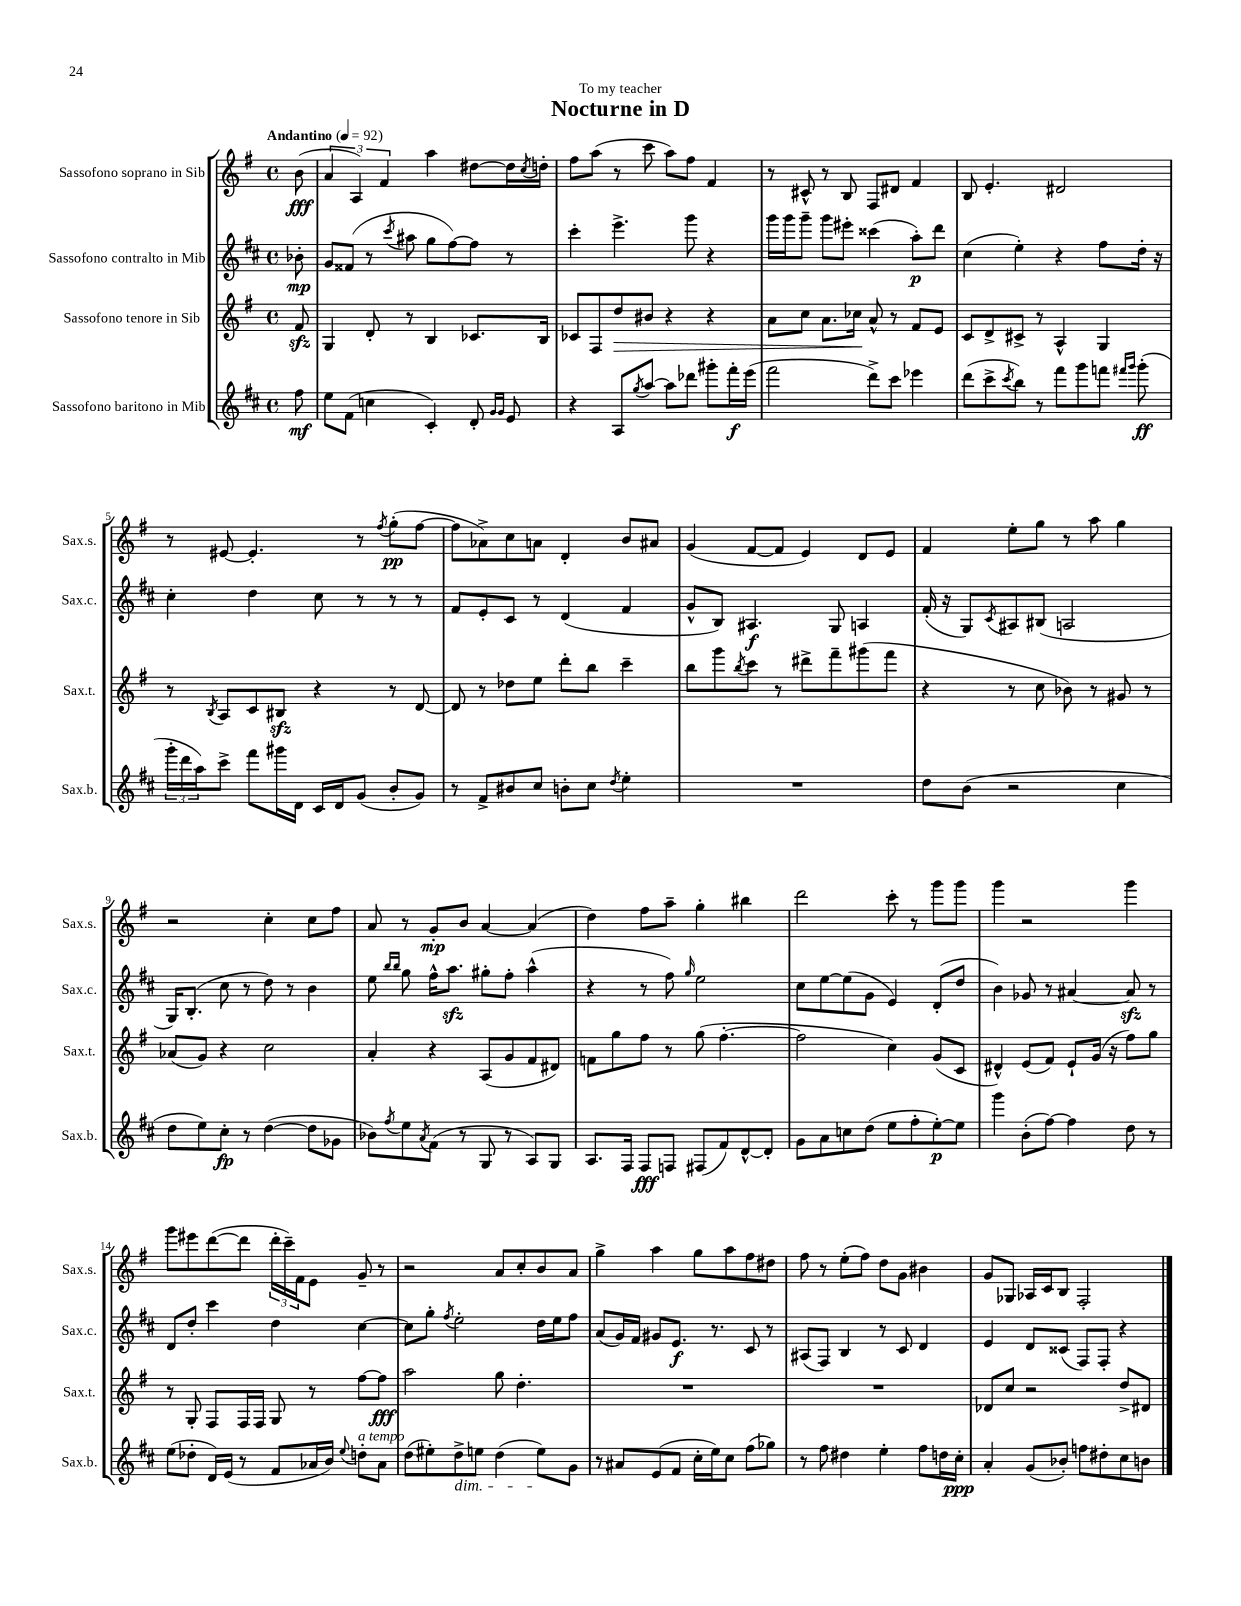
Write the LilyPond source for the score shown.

\header { title = "Nocturne in D" dedication = "To my teacher" }
<<
\new StaffGroup <<
\new Staff = "s0" \with { instrumentName = "Sassofono soprano in Sib" shortInstrumentName = "Sax.s." } {
    \clef treble \key g \major \defaultTimeSignature \time 4/4 \partial 8 \tempo "Andantino" 4 = 92
    b'8\fff( |
    \tuplet 3/2 { a'4 a4) fis'4 } a''4 dis''8~ dis''16 \acciaccatura { c''8 } d''16-. |
    fis''8 a''8( r8 c'''8 a''8) fis''8 fis'4 |
    r8 cis'8-^ r8 b8 fis8 dis'8 fis'4 |
    b8 e'4.-. dis'2 |
    r8 eis'8~ eis'4.-. r8 \acciaccatura { fis''8 } g''8-.\pp( fis''8~ |
    fis''8 aes'8->) c''8 a'8 d'4-. b'8 ais'8 |
    g'4( fis'8~ fis'8 e'4) d'8 e'8 |
    fis'4 e''8-. g''8 r8 a''8 g''4 |
    r2 c''4-. c''8 fis''8 |
    a'8 r8 g'8-.\mp b'8 a'4~ a'4( |
    d''4) fis''8 a''8-- g''4-. bis''4 |
    d'''2 c'''8-. r8 g'''8 g'''8 |
    g'''4 r2 g'''4 |
    g'''8 eis'''8 d'''8~( d'''8 \tuplet 3/2 { d'''16-. c'''16--) fis'16 } e'8 g'8-- r8 |
    r2 a'8 c''8-. b'8 a'8 |
    g''4-> a''4 g''8 a''8 fis''8 dis''8 |
    fis''8 r8 e''8-.( fis''8) d''8 g'8 bis'4 |
    g'8 ges8 aes16 c'16 b8 fis2-. \bar "|." |
}
\new Staff = "s1" \with { instrumentName = "Sassofono contralto in Mib" shortInstrumentName = "Sax.c." } {
    \clef treble \key d \major \defaultTimeSignature \time 4/4 \partial 8
    bes'8-.\mp |
    g'8 fisis'8( r8 \acciaccatura { cis'''8 } ais''8 g''8 fis''8~) fis''8 r8 |
    cis'''4-. e'''4.-> g'''8 r4 |
    g'''16 g'''16 g'''8-- g'''8 eis'''8-. cisis'''4( a''8-.\p) d'''8 |
    cis''4( e''4-.) r4 fis''8 d''16-. r16 |
    cis''4-. d''4 cis''8 r8 r8 r8 |
    fis'8 e'8-. cis'8 r8 d'4( fis'4 |
    g'8-^ b8) ais4.\f g8 a4 |
    fis'16-.( r16 g8) \acciaccatura { cis'8 } ais8 bis8( a2 |
    g16) b8.-.( cis''8 r8 d''8) r8 b'4 |
    e''8 \grace { b''16 b''16 } g''8 fis''16-^ a''8.\sfz gis''8-. fis''8-. a''4-^( |
    r4 r8 fis''8) \grace { g''16 } e''2 |
    cis''8 e''8~ e''8( g'8 e'4) d'8-.( d''8 |
    b'4) ges'8 r8 ais'4~ ais'8\sfz r8 |
    d'8 d''8-. cis'''4 d''4 cis''4~ |
    cis''8 g''8-. \acciaccatura { fis''8 } e''2-. d''16 e''16 fis''8 |
    a'8( g'16) fis'16 gis'8 e'8.\f r8. cis'8 r8 |
    ais8( fis8) b4 r8 cis'8 d'4 |
    e'4 d'8 cisis'8( fis8) fis8-. r4 \bar "|." |
}
\new Staff = "s2" \with { instrumentName = "Sassofono tenore in Sib" shortInstrumentName = "Sax.t." } {
    \clef treble \key g \major \defaultTimeSignature \time 4/4 \partial 8
    fis'8\sfz |
    g4 d'8-. r8 b4 ces'8. b16 |
    ces'8 fis8 d''8\> bis'8 r4 r4 |
    a'8 c''8 a'8. ces''16\! a'8-^ r8 fis'8 e'8 |
    c'8 d'8-> cis'8-> r8 a4-^ g4 |
    r8 \acciaccatura { b8 } a8 c'8 bis8\sfz r4 r8 d'8~ |
    d'8 r8 des''8 e''8 d'''8-. b''8 c'''4-- |
    b''8 g'''8 \acciaccatura { b''8 } c'''8 r8 dis'''8-> fis'''8-- gis'''8( fis'''8 |
    r4 r8 c''8 bes'8) r8 gis'8 r8 |
    aes'8( g'8) r4 c''2 |
    a'4-. r4 a8( g'8 fis'8 dis'8) |
    f'8 g''8 fis''8 r8 g''8( fis''4.~-. |
    fis''2 c''4) g'8( c'8 |
    dis'4-^) e'8( fis'8) e'8-! g'16( r16 fis''8) g''8 |
    r8 g8-. fis8 fis16 fis16 g8 r8 fis''8~ fis''8\fff |
    a''2 g''8 d''4.-. |
    R1 |
    R1 |
    des'8 c''8 r2 d''8-> dis'8 \bar "|." |
}
\new Staff = "s3" \with { instrumentName = "Sassofono baritono in Mib" shortInstrumentName = "Sax.b." } {
    \clef treble \key d \major \defaultTimeSignature \time 4/4 \partial 8
    fis''8\mf |
    e''8 fis'8( c''4 cis'4-.) d'8-. \grace { g'16 g'16 } e'8 |
    r4 a8 \acciaccatura { g''8 } a''8~ a''8 des'''8 gis'''8-. fis'''16-.\f e'''16( |
    fis'''2 d'''8->) cis'''8 ees'''4 |
    d'''8( cis'''8-> \acciaccatura { cis'''8 } b''8) r8 fis'''8 g'''8 f'''8 \grace { fis'''16 g'''16 } g'''8-.\ff( |
    \tuplet 3/2 { g'''16-. d'''16 a''16) } cis'''8-> fis'''8 gis'''16 d'16 cis'16 d'16 g'8( b'8-. g'8) |
    r8 fis'8-> bis'8 cis''8 b'8-. cis''8 \acciaccatura { d''8 } e''4-. |
    R1 |
    d''8 b'8( r2 cis''4 |
    d''8 e''8) cis''8-.\fp r8 d''4~( d''8 ges'8 |
    bes'8) \acciaccatura { fis''8 } e''8 \acciaccatura { a'8 } fis'8( r8 g8 r8 a8) g8 |
    a8. fis16 fis8\fff f8 fis8( fis'8) d'8~-^ d'8-. |
    g'8 a'8 c''8 d''8( e''8 fis''8-. e''8~-.\p) e''8 |
    g'''4 b'8-.( fis''8~) fis''4 d''8 r8 |
    e''8( des''8-. d'16) e'16( r8 fis'8 aes'16 b'16) \appoggiatura { e''8 } d''8-.^\markup { \italic "a tempo" } aes'8 |
    d''8( eis''8-.) d''8->\dim e''8 d''4( e''8\!) g'8 |
    r8 ais'8 e'8( fis'8 cis''16-. e''16) cis''8 fis''8( ges''8) |
    r8 fis''8 dis''4 e''4-. fis''8 d''16 cis''16-.\ppp |
    a'4-. g'8( bes'8-.) f''8 dis''8-. cis''8 b'8 \bar "|." |
}
>>
>>
